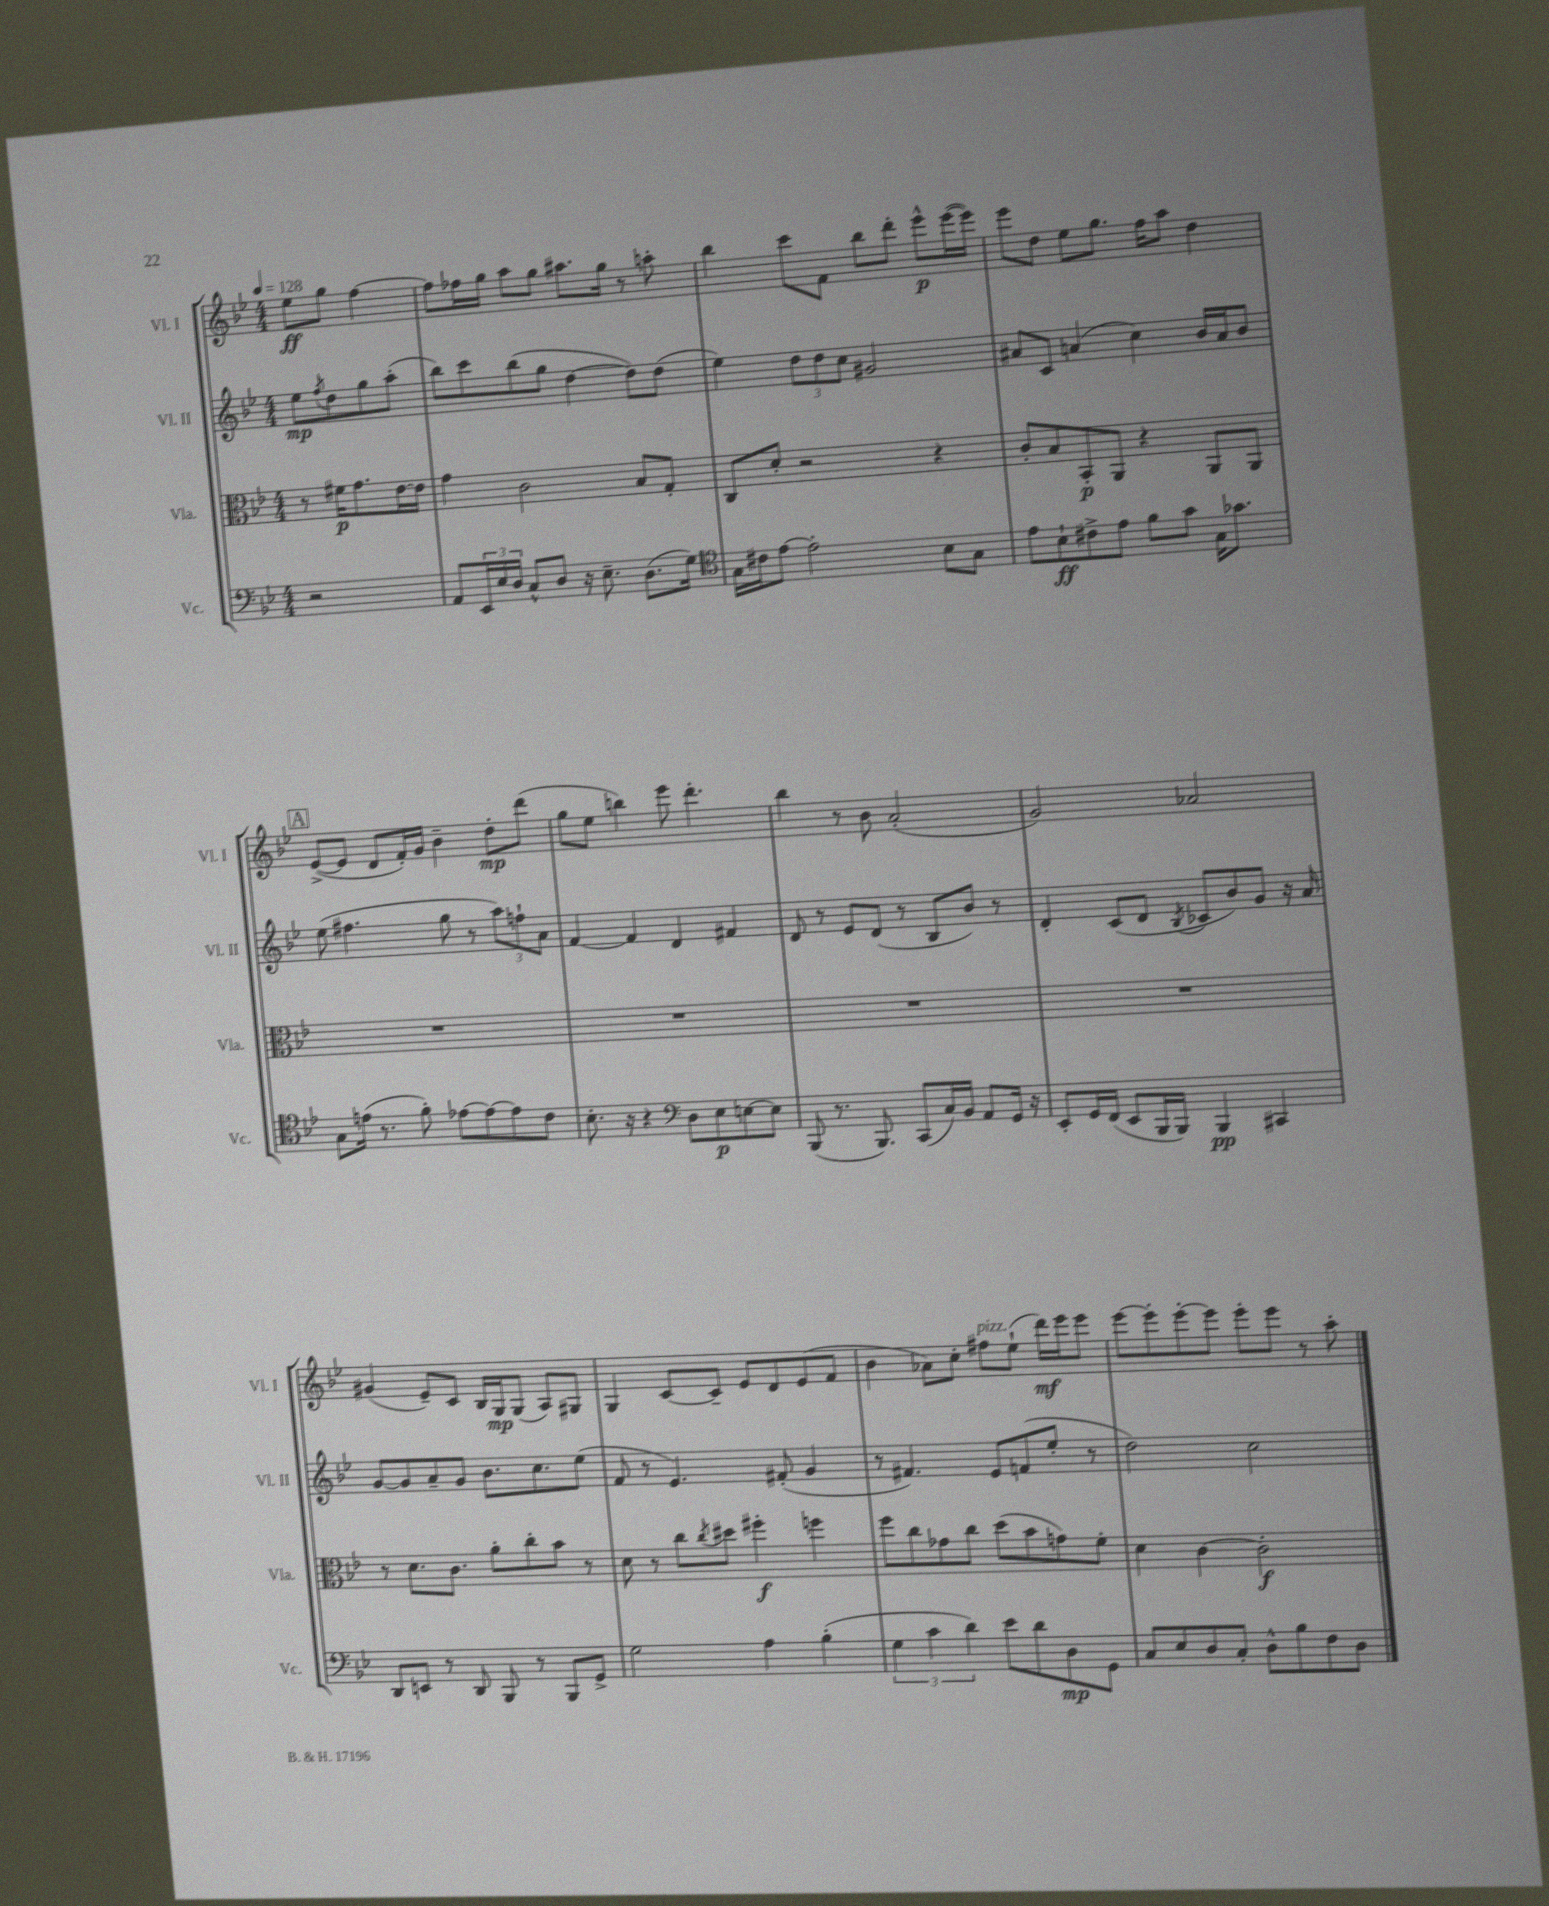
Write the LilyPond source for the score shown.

<<
\new StaffGroup <<
\new Staff = "s0" \with { instrumentName = "Vl. I" shortInstrumentName = "Vl. I" } {
    \clef treble \key bes \major \numericTimeSignature \time 4/4 \partial 2 \tempo 4 = 128
    ees''8\ff g''8 f''4~ |
    f''8 fes''16 g''16 a''8 g''8 ais''8. g''16 r8 a''8-. |
    bes''4 c'''8 f'8 bes''8 d'''8-. ees'''8-^\p ees'''16~( ees'''16) |
    ees'''8 d''8 ees''8 g''8. f''16 a''8 d''4 |
    \mark \markup { \box "A" } ees'8~->( ees'8 d'8 f'16-.) g'16 bes'4-- d''8-.\mp d'''8( |
    g''8 ees''8 b''4) ees'''8 d'''4.-. |
    bes''4 r8 bes'8 a'2-.( |
    g'2) aes'2 |
    gis'4( ees'8--) c'8 bes16 g16\mp g8( a8) gis8 |
    g4 c'8~ c'8-- ees'8 d'8 ees'8( f'8 |
    bes'4 aes'8) c''8-. fis''8^\markup { \italic "pizz." } ees''8-!( d'''16\mf) ees'''16 ees'''8 |
    ees'''8~ ees'''8-. ees'''8~-. ees'''8 ees'''8-. ees'''8 r8 a''8-. \bar "|." |
}
\new Staff = "s1" \with { instrumentName = "Vl. II" shortInstrumentName = "Vl. II" } {
    \clef treble \key bes \major \numericTimeSignature \time 4/4 \partial 2
    ees''8\mp \acciaccatura { f''8 } d''8 g''8 a''8-.( |
    bes''8) c'''8 bes''8( g''8 d''4~ d''8) d''8( |
    ees''4) \tuplet 3/2 { d''8 d''8 c''8 } gis'2 |
    ais'8 c'8 a'4( c''4) bes'16 a'16 bes'8 |
    \mark \markup { \box "A" } ees''8( fis''4. g''8 r8 \tuplet 3/2 { a''8) f''8-! a'8 } |
    f'4~ f'4 d'4 fis'4 |
    d'8 r8 ees'8 d'8( r8 bes8 bes'8) r8 |
    d'4-. c'8( d'8 \acciaccatura { bes8 } ces'8 bes'8) g'8 r16 a'16 |
    g'8~ g'8 a'8-- g'8 bes'8. c''8. ees''8( |
    f'8 r8 ees'4.) fis'8-.( g'4 |
    r8 fis'4.) ees'8 f'8( ees''8-. r8 |
    d''2) c''2 \bar "|." |
}
\new Staff = "s2" \with { instrumentName = "Vla." shortInstrumentName = "Vla." } {
    \clef alto \key bes \major \numericTimeSignature \time 4/4 \partial 2
    r8 fis'16\p g'8. ees'16~ ees'16 |
    g'4 c'2 bes8 g8-. |
    c8 d'8-. r2 r4 |
    c'8-. bes8 bes,8-.\p a,8 r4 a,8 a,8 |
    \mark \markup { \box "A" } R1 |
    R1 |
    R1 |
    R1 |
    r8 d'8. c'8. a'8-. c''8-. bes'8 r8 |
    d'8 r8 c''8 \acciaccatura { c''8 } dis''8 fis''4-.\f f''4 |
    f''8 c''8 ges'8 c''8 d''8( bes'8 g'8) f'8-. |
    d'4 c'4~ c'2-.\f \bar "|." |
}
\new Staff = "s3" \with { instrumentName = "Vc." shortInstrumentName = "Vc." } {
    \clef bass \key bes \major \numericTimeSignature \time 4/4 \partial 2
    r2 |
    a,8 \tuplet 3/2 { ees,16 ees16 d16 } c8-^ d8 r16 ees8.-- d8.( g16) |
    \clef tenor g16 cis'16 ees'8~ ees'2-. bes8 g8 |
    ees'8 bes8-!\ff cis'8-> ees'8 f'8 g'8 g16 ges'8. |
    \mark \markup { \box "A" } g8 e'16( r8. f'8-.) ees'8~ ees'8~ ees'8 c'8 |
    bes8.-. r16 r4 \clef bass d8 ees8\p e8~ e8 |
    bes,,8( r8. bes,,8.) c,8( c16) bes,16 a,8 g,16 r16 |
    ees,8-. g,16 f,16( ees,8 bes,,16 bes,,16) bes,,4\pp cis,4 |
    d,8 e,8 r8 d,8 bes,,8 r8 bes,,8 g,8-> |
    g2 a4 bes4-.( |
    \tuplet 3/2 { g4 c'4 d'4) } ees'8 d'8 d8\mp g,8 |
    c8 ees8 d8 c8-. d8-^ bes8 f8 d8 \bar "|." |
}
>>
>>
\layout { \context { \Score \remove "Bar_number_engraver" } }
